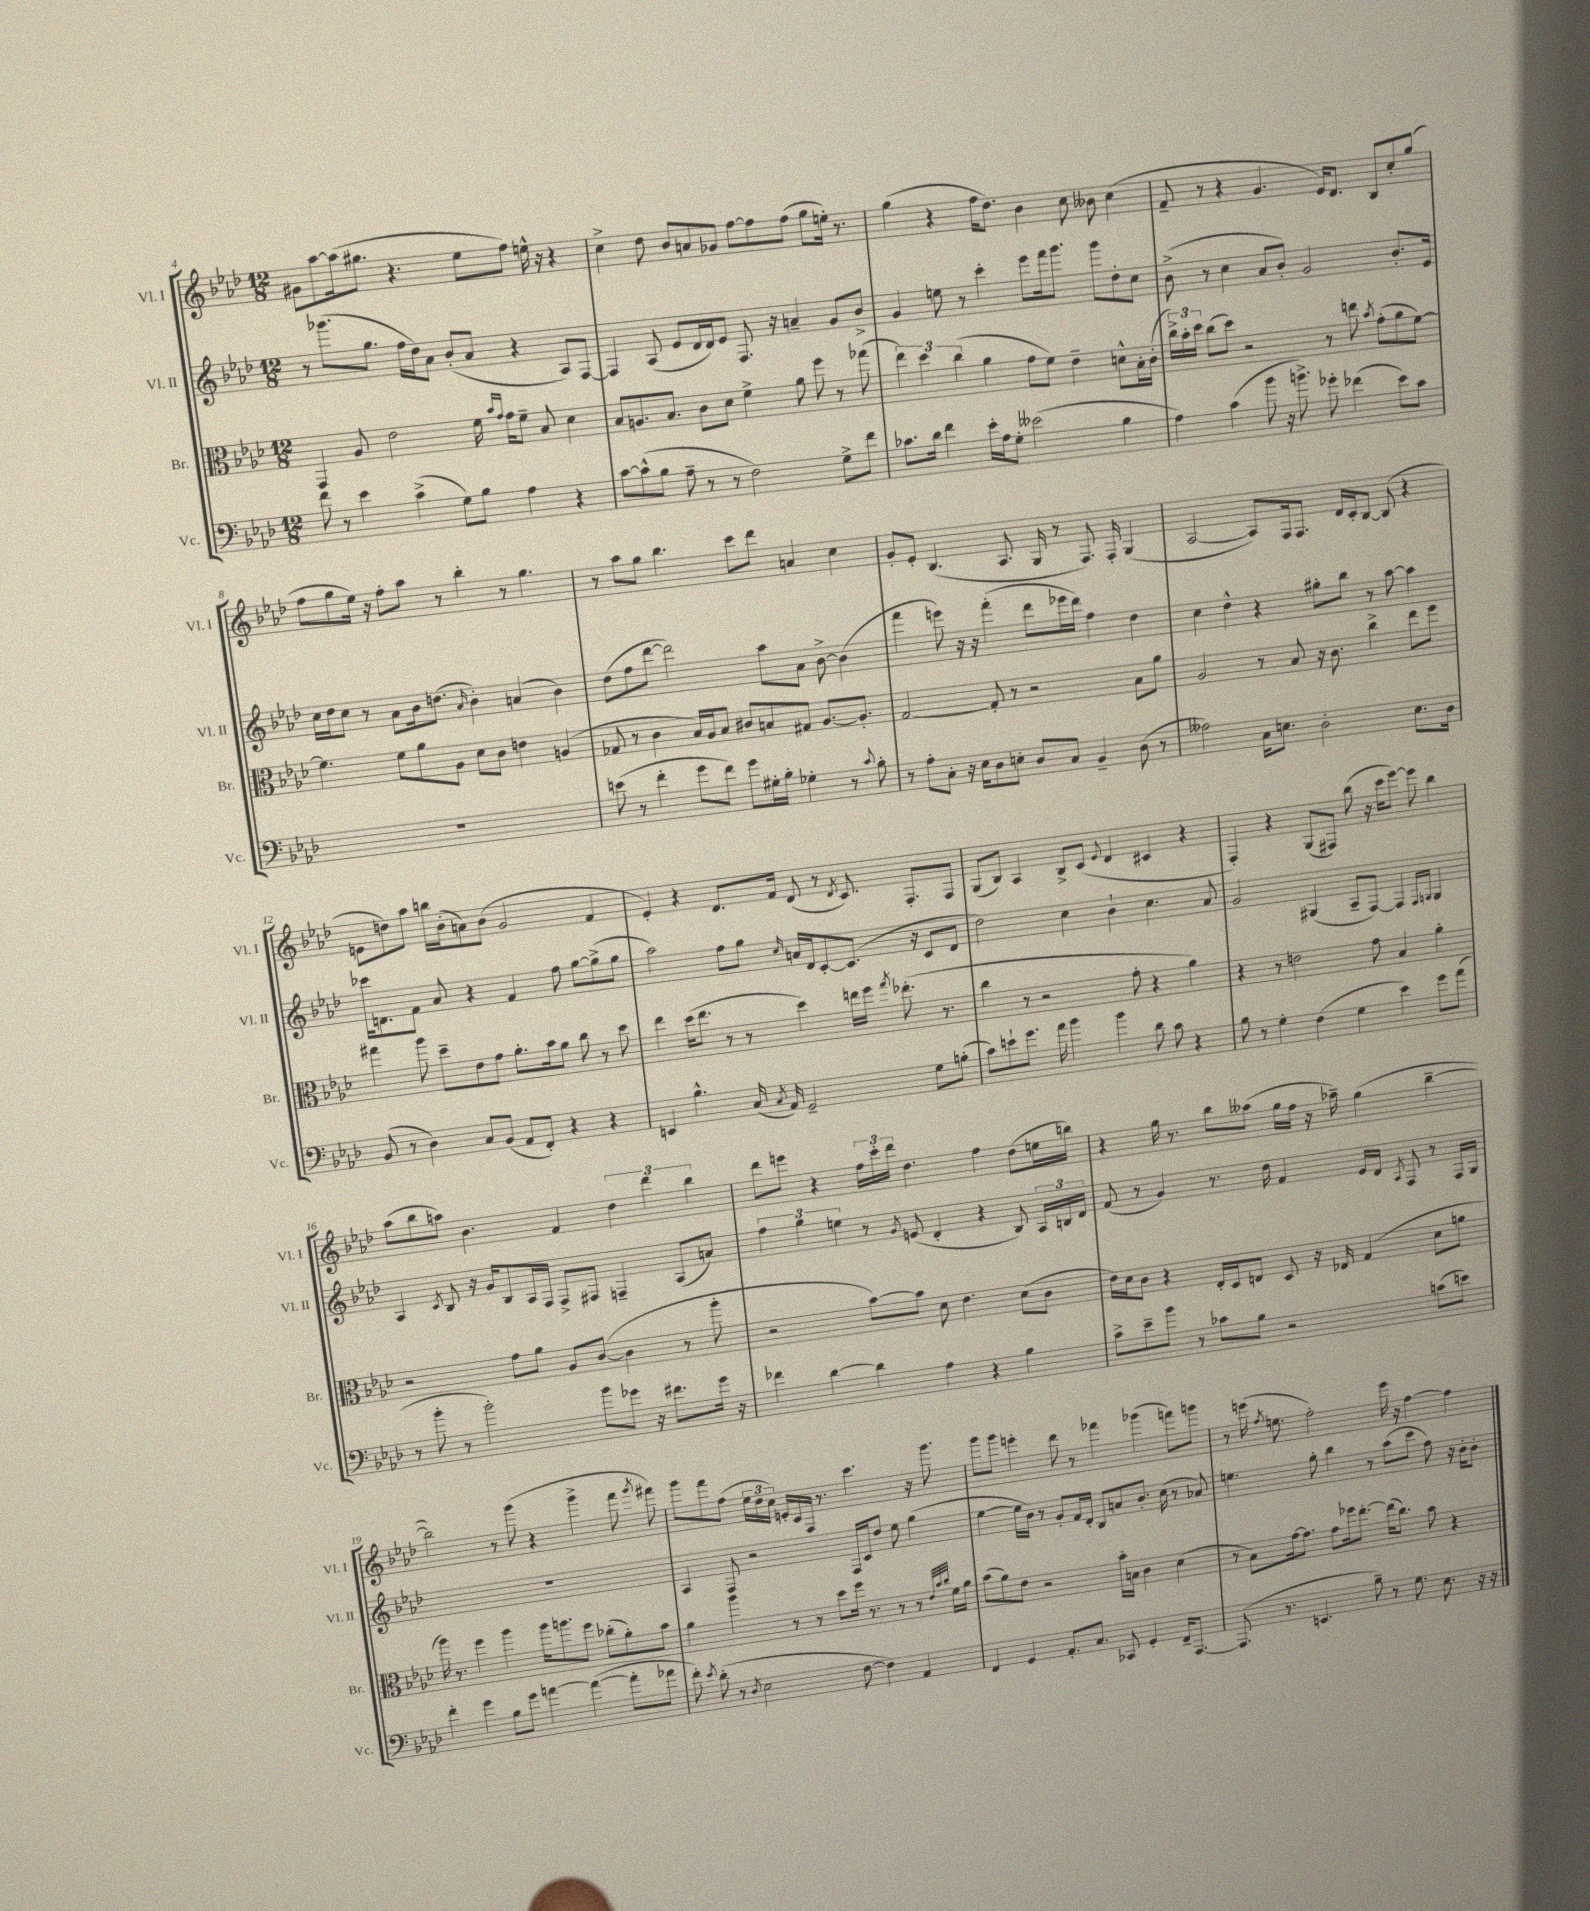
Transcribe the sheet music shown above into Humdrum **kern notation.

**kern	**kern	**kern	**kern
*part4	*part3	*part2	*part1
*staff4	*staff3	*staff2	*staff1
*I"Vc.	*I"Br.	*I"Vl. II	*I"Vl. I
*I'Vc.	*I'Br.	*I'Vl. II	*I'Vl. I
*clefF4	*clefC3	*clefG2	*clefG2
*k[b-e-a-d-]	*k[b-e-a-d-]	*k[b-e-a-d-]	*k[b-e-a-d-]
*M12/8	*M12/8	*M12/8	*M12/8
=4	=4	=4	=4
8f\	4GG/	8r	8g#X\L
8r	.	(8.ggg-X\L	[8aa-\
4e-\	8A-/	.	(16aa-\k]
.	.	8.gg\J	8.gg#X\J
.	2e-\	.	.
(4c^\	.	16ff\LL	4.r
.	.	16dd-\J)	.
.	.	8a-\J	.
8G\L)	.	(8b-'/L	.
8B-\J	16f\	8a-/J	8ee-\L
.	16qqb-/LL	.	.
.	16qqg/JJ	.	.
.	16g\KL	.	.
4A-\	8f~\J	4r	8ff\J)
.	8B-/	.	16een^^\
.	.	.	16r
4r	4d-\	8A-/L)	4r
.	.	[8F/J	.
=5	=5	=5	=5
[8c\L	8B-/L	4F/]	4cc^\
(8c^^\]	8.An/	.	.
8B-\J	.	(8A-/	8dd-\
.	8.B-/J	.	.
8A-~\	.	8e-/L	8b-/L
8r	8c\L	16d-/L	8an/
.	.	16d-/J)	.
8r	8d-\J	8e-/J	8g-X/J
2F\)	4f^\	8.F/	[8ff\L
.	.	.	8ff\]
.	.	16r	.
.	8a-\	4an~/	(8ff\J
.	8ff\	.	8gg\L
8G^\L	8r	8g/L	16een'\Jk)
.	.	.	8.r
8f\J	(8gg-X\	8b-^/J	.
=6	=6	=6	=6
8.c-X\L	6ee-\)	4g/	(4gg\
.	6dd-\	.	.
16d-\Jk	.	.	.
4f\	.	8een\	4r
.	(6cc\	.	.
.	.	8r	.
16e-'\LL	4a-\	4ccc'\	16ff\KL
16A-\J	.	.	8.dd-\J)
8G'\J	.	.	.
(2e--X\	8g\L	8eee-\L	4b-\
.	8f\J)	16fff\k	.
.	.	8.ggg\J	.
.	4e-~\	.	8cc\
.	.	8ggg\L	8b--X\
4B-\	8dn^^\L	8dd-'\	(4cc\
.	16B-'\L	8cc\J	.
.	(16c'\JJ	.	.
=7	=7	=7	=7
4A-\)	24cc^\LL)	(8b-^\	8f~/
.	24b-'\	.	.
.	24dd-\JJ	.	.
.	(8cc\L	8r	8r
(4c\	8dd-\J)	4cc\	4r
.	2r	.	.
8b-\	.	8a-/L	4.g/
16r	.	8b-'/J)	.
8.bn^\)	.	.	.
.	.	2g/	.
8g-X'\	8r	.	16e-/KL)
.	.	.	8.d-/J
(4f-X\	8een\	.	.
.	8qb-/	.	.
.	(8g'\L	.	8B-/L
8e-\L)	8a-\	8.b-'/L	8cc'/
8c\J	[8f\J)	.	(8gg/J
.	.	16e-/Jk	.
!!LO:LB:g=z
=8	=8	=8	=8
1.r	4.f\]	16cc\LL	8ff\L
.	.	16dd-\J	.
.	.	8cc\J	8gg\
.	.	8r	16ee-\Jk)
.	.	.	16r
.	8f\L	8a-\L	8ff'\L
.	8a-\	16b-\k	8aa-\J
.	.	(8.ddn\J	.
.	8A-\J	.	8r
.	.	16qqa-/	.
.	8d-\L	4b-'\)	4bb-'\
.	8c\J	.	.
.	4en\	(4an/	8r
.	.	.	4.gg\
.	(4An/	4b-\)	.
=9	=9	=9	=9
(8en\	8G-X/	(8dd-\L	8r
8r	8r	8ff\	8aa-\L
4f'\	4c\	[8ddd-\J	8gg\J
.	.	2ddd-\])	4.bb-\
8g\L	16B-/LL)	.	.
.	16A-/J	.	.
8f\J)	8B-/J	.	.
8g\L	8c#X/L	.	8ccc\L
16G#X'\L	8Bn/	8aa-\L	8ddd-\J
16B-'\JJ	.	.	.
4G-X'\	8G#X/J	8a-\J	4an/
.	[8.A-/L	[8b-^\	.
8r	.	(4b-\]	4cc\
.	8.A-'/J]	.	.
8qqc/	.	.	.
8B-'\	.	.	.
=10	=10	=10	=10
8r	[2G/	4fff\	8g'/L
8A-'\L	.	.	8e-'/J
8C'\J	.	8eeen\)	(4.B-/
16r	.	16r	.
16E-\KL	.	16r	.
8D-\	8G'/]	(4fff'\	.
8En'\J	8r	.	8.A-/
8D-/L	2r	8ddd-\L	.
.	.	.	16G/
8C/J	.	16eee-X\L	8r
.	.	16ddd-\JJ)	.
4BB-~/	.	4ff\	8.F/)
.	.	.	16F'/
(8D-\	8B-\L	4dd-\	(4G/
8r	8a-\J	.	.
=11	=11	=11	=11
2A--X\)	2A-/	4cc\	[2A-/
.	.	4dd-^^\	.
16C\KL	8r	4r	8A-/L])
8.En\J	.	.	.
.	8B-/	.	16F/k
.	.	.	8.F/J
2D-'\	16r	8gg#X'\L	.
.	8.c\	.	.
.	.	8bb-\J	16d-/LL
.	.	.	16c'/J
.	4cc^\	8r	[8B-/J
.	.	[8aa-\	(8B-/]
8.E\L	8ee-\L	4aa-\]	4r
.	8ff\J	.	.
16D-\Jk	.	.	.
!!LO:LB:g=z
=12	=12	=12	=12
(8BB-/	4gg#X\	16ccc-X\KL	8en\L
.	.	8.dn\	.
8r	.	.	8ddn\)
4D-\)	8aa-\	8f\J	8aa-\J
.	8dd-~\L	8a-/	16bbn\LL
.	.	.	(16b-'\J
8C/L	8e-\	4r	8an\)
(8BB-/J	8g\J	.	(8b-\J
8AA-/L	8.a-'\L	4f/	2g/
8FF'/J)	.	.	.
.	16b-\k	.	.
4r	8a-\J	8ff\	.
.	8cc\	[8gg\L	.
4r	8r	(8gg^\]	4f/
.	8dd-\	8gg\J	.
=13	=13	=13	=13
4EEn/	4ee-\	2aa-\)	4e-'/)
4.B-^^\	(16dd-\KL	.	4r
.	8.ee-\J	.	.
.	8r	8ff\L	8.d-/L
(16C/	8r	8gg\J	.
8qC/	.	.	.
16AA-/)	.	.	16f/Jk
.	.	16qqcc/	.
2GG~/	4dd-\)	16an/LL	(8d-/
.	.	16d-/J	.
.	.	[8c'/	8r
.	.	.	8qd-/
.	16een\LL	(8.c/J]	8.c/)
.	16ff\JJ	.	.
.	8qgg/	.	.
.	(8.ee-X'\	.	.
.	.	16r	8.F'/L
8G\L	.	8c/L	.
.	8.r	.	.
(8Bn'\J	.	8d-/J	8F/J
=14	=14	=14	=14
8c\L)	4cc\	2dd-\)	(8G/L
8en`\	.	.	8B-/J)
8.g\J	8r	.	4A-/
.	2r	.	.
16a-\	.	.	.
4b-\	.	4cc\	8B-^/L
.	.	.	(8c/J
.	.	.	8qqe-/
4b-\	.	4b-`\	4d-/
.	8g'\	.	.
8d-\	4r	4.cc\	4c#X/
8c\	.	.	.
4r	4a-\)	.	4r
.	.	8a-/	.
=15	=15	=15	=15
8B-\	4r	2g/	4F'/)
8r	.	.	.
4G'\	8r	.	4r
.	2en\	.	.
(4F\	.	(4G#X/	(8G/L
.	.	.	8F#X/J)
4G\	.	8A-~/L	(8bb-\
.	8g\	[8F/J)	16r
.	.	.	16ccc\KL
4e-\)	4B-/	4F/]	[8eee-\J)
.	.	.	8eee-\]
.	.	16qqF/LL	.
.	.	16qqGn/JJ	.
8g\L	4a-'\	4G/	4bb-\
(8a-\J	.	.	.
!!LO:LB:g=z
=16	=16	=16	=16
8r	2r	4A-/	(8aa-\L
8b-'\	.	.	8bb-\
.	.	8qc/	.
8r	.	8B-/	8aan\J)
2b-'\)	.	16r	4.b-\
.	.	16g/KL	.
.	8g\L	8B-/	.
.	8a-\J	16A-/L	.
.	.	16F/JJ	.
.	8A-/L	8F^/L	4f/
8b-\L	([8c/J	8F#X/J	.
8g-X\J	4c\]	4Fn~/	6dd-\
16r	.	.	.
.	.	.	6ddd-\
8.f#X\L	.	.	.
.	8r	(8A-/L	.
.	.	.	6bb-\
16g-\Jk	8aa-'\	8an/J)	.
16r	.	.	.
=17	=17	=17	=17
4f-X\	2r	6ff\	8ddd-\L
.	.	.	8eeen\J
.	.	6gg\	.
[4d-\	.	.	4r
.	.	6een\	.
4d-\]	[8b-\L)	8r	24ff\LL
.	.	.	24ccc'\
.	.	.	24ddd-\JJ
.	.	8qg/	.
.	8b-\J]	(8en/	4.dd-\
4A-\	8d-\	4d-'/	.
.	4.e-\	.	.
4r	.	4r	4ff\
4B-\	(8d-\L	8B-/)	(8dd-\L
.	8c\J	24A-/LL	16een\L
.	.	24Bn/	.
.	.	.	16bbn\JJ)
.	.	24d-/JJ	.
=18	=18	=18	=18
8c^\L	16e-\LL)	(8f/	4r
.	16d-\J	.	.
8e-~\	8c\J	8r	.
8b-\J	4r	4g/)	16gg\
.	.	.	8.r
8r	.	.	.
8c-X\L	16E-'/LL	8.r	8bb-\L
.	16D-/J	.	.
8B-\J	8En/J	.	(8aa--X\J
.	.	16dd-\	.
2r	8D-/	4f/	16gg\LL
.	.	.	16ff\JJ
.	16r	.	16r
.	16E-X/	.	16aa-X~\)
.	(4G/	16e-/LL	(4gg\
.	.	16d-/JJ	.
.	.	8qA-/	.
.	.	8F/	.
(8cn\L	8d-\L	8r	[4bb-~\
8en\J)	8an\J	16F/LL	.
.	.	16G/JJ	.
!!LO:LB:g=z
=19	=19	=19	=19
4f'\	16aa-\)	1.r	2bb-\])
.	8.r	.	.
4g\	4ff\	.	.
8B-\L	4aa-\	.	8r
8g\J	.	.	(8ggg\
[4an\	16aa-\KL	.	4r
.	8.aan\	.	.
(4a\_	8ff\J	.	4ggg^\
.	(8cc-X'\L	.	.
8a'\L]	8a-'\)	.	8fff\
.	.	.	8qggg/
8a-X\J	8b-\J	.	8fff#X\)
=20	=20	=20	=20
8f'\)	4a-\	4A-/	8ggg\L
8qe-/	.	.	.
(8d-'\	.	.	8fff\
8r	4aa-\	8F/	(8ff\J
8qD-/	.	.	.
2E-\	.	2r	24ee-\LL
.	.	.	24dd-\
.	.	.	24cc\JJ)
.	8r	.	16en'/LL
.	.	.	16c/
.	8r	.	16F/JJ
.	.	.	8.r
.	8dd-\L	.	.
[8F\	16ff\Jk	16F/LL	4.ccc\
.	8.r	16c/J	.
4F\])	.	8dd-/J	.
.	8r	8ee-\	.
4AA-/	8r	(4gg\	16r
.	.	.	8.ggg\
.	32qqe-/LLL	.	.
.	32qqb-/	.	.
.	32qqcc/JJJ	.	.
.	16f\LL	.	.
.	16a-\JJ	.	.
=21	=21	=21	=21
4FF/	(8b-\L	[4ee-\	8ggg\L
.	8a-\)	.	8ggg\J
4GG/	8e-\J	16ee-\LL]	4eeen'\
.	.	16b-\JJ)	.
.	2r	8r	.
8.AA-'/L	.	8g'/L	8ddd-\
.	.	16f/L	8r
8.C/J	.	16d-'/JJ	.
.	.	8B-/L	4fff-X\
8CC-X/	16b-'\LL	8an/	.
.	16Bn\JJ	.	.
4GG'/	4c\	8.b-'/J	(4ggg-X\
.	.	(16cc\	.
16FF~/KL	(4d-\	8r	8fffn\L)
[8.AAA-/J	.	.	.
.	.	8a-X/)	8gggn\J
=22	=22	=22	=22
(8.AAA-/]	8r	4.een\	8r
.	8B-\L)	.	(16eeen\
.	.	.	8qff/
8.r	.	.	8.een\
.	[16g\k	.	.
.	8.g\J]	.	.
4.EEn/	.	8gg'\	2ff'\)
.	8g\L	4bb-\	.
.	16ff-X\k	.	.
.	[8.ee-'\J	.	.
8B-~\)	.	8r	.
8r	(16ee-\KL]	(8aa-\L	16eee\
.	8.cc\J)	.	16r
8.G\	.	8ccc\J	[4ff\
.	8b-\	8ff\)	.
8.E-\	.	.	.
.	4r	16r	4ff\]
.	.	16b-'\KL	.
16r	.	8b-'\J	.
16r	.	.	.
==	==	==	==
*-	*-	*-	*-
